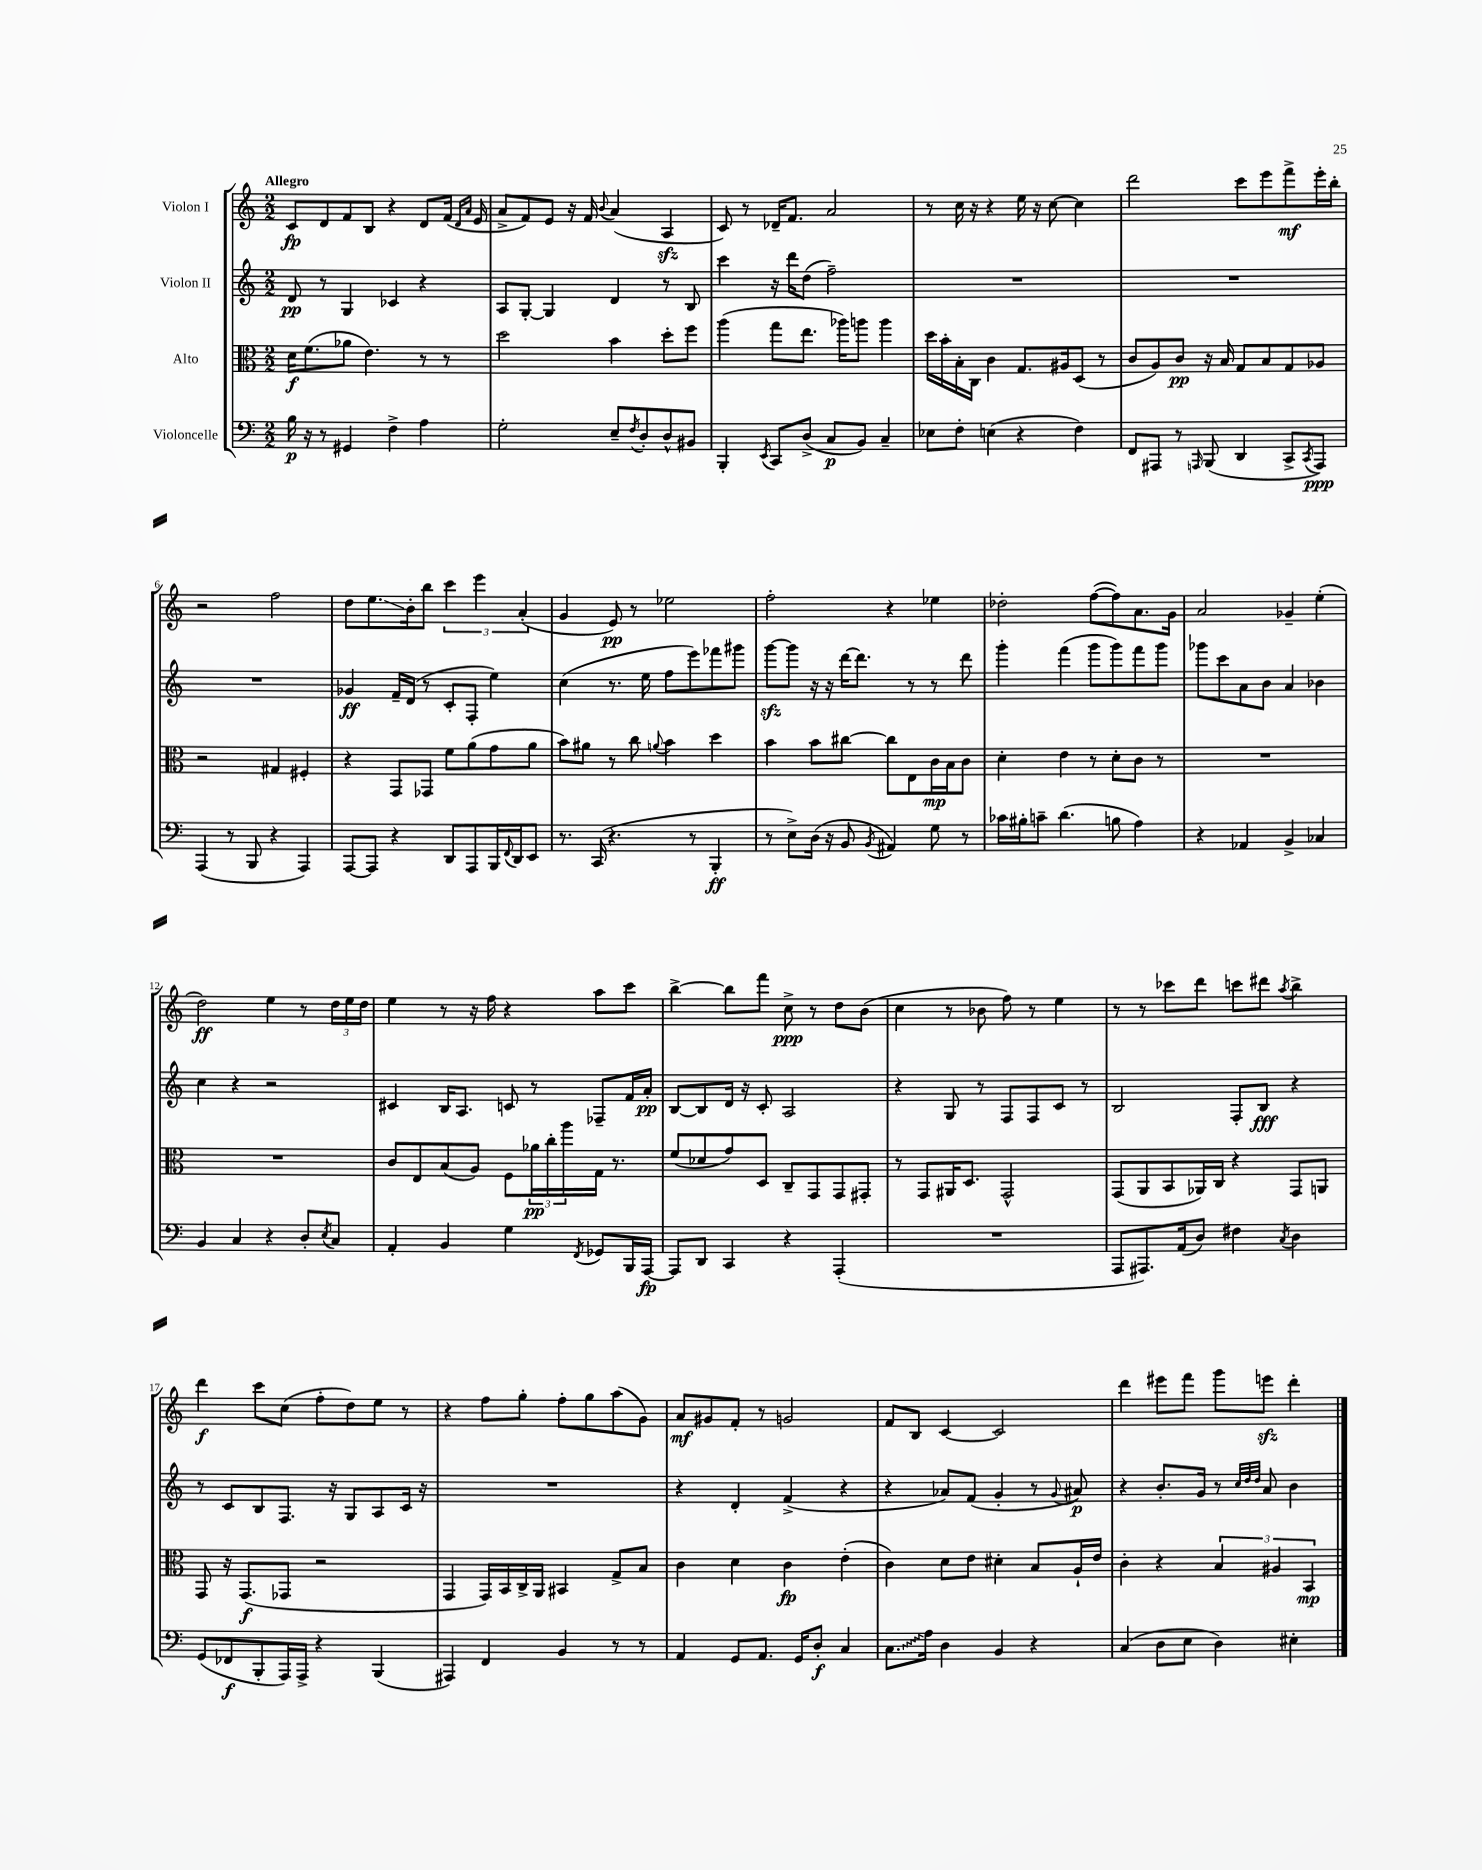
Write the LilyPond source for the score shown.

<<
\new StaffGroup <<
\new Staff = "s0" \with { instrumentName = "Violon I" } {
    \clef treble \key c \major \numericTimeSignature \time 2/2 \tempo "Allegro"
    c'8\fp d'8 f'8 b8 r4 d'8 f'16( \grace { d'16 a'16 } e'16 |
    a'8-> f'8) e'8 r16 f'16 \appoggiatura { b'8 } a'4( a4\sfz |
    c'8) r8 des'16-- f'8. a'2 |
    r8 c''16 r16 r4 e''16 r16 c''8~ c''4 |
    d'''2 c'''8 e'''8 f'''8->\mf e'''16-. b''16-. |
    r2 f''2 |
    d''8 e''8.\glissando b'16-. b''8 \tuplet 3/2 { c'''4 e'''4 a'4-.( } |
    g'4 e'8\pp) r8 ees''2 |
    f''2-. r4 ees''4 |
    des''2-. f''8~( f''8) a'8. g'16 |
    a'2 ges'4-- e''4-.( |
    d''2\ff) e''4 r8 \tuplet 3/2 { d''16 e''16 d''16 } |
    e''4 r8 r16 f''16 r4 a''8 c'''8 |
    b''4~-> b''8 f'''8 c''8->\ppp r8 d''8 b'8( |
    c''4 r8 bes'8 f''8) r8 e''4 |
    r8 r8 ces'''8 d'''8 c'''8 dis'''8 \acciaccatura { a''8 } b''4-> |
    d'''4\f c'''8 c''8( f''8-. d''8) e''8 r8 |
    r4 f''8 g''8-. f''8-. g''8 a''8( g'8) |
    a'8\mf gis'8 f'8-. r8 g'2 |
    f'8 b8 c'4~ c'2 |
    d'''4 eis'''8 f'''8 g'''8 e'''8\sfz d'''4-. \bar "|." |
}
\new Staff = "s1" \with { instrumentName = "Violon II" } {
    \clef treble \key c \major \numericTimeSignature \time 2/2
    d'8\pp r8 g4 ces'4 r4 |
    a8 g8~-. g4 d'4 r8 b8 |
    c'''4 r16 d'''16 d''8( f''2--) |
    R1 |
    R1 |
    R1 |
    ges'4\ff f'16-- d'16( r8 c'8-. f8-. e''4) |
    c''4( r8. e''16 f''8 e'''8) fes'''8 gis'''8 |
    g'''8~\sfz g'''8 r16 r16 d'''16~ d'''8. r8 r8 d'''8 |
    g'''4-. f'''4( g'''8 g'''8) f'''8 g'''8 |
    ges'''8 c'''8 a'8 b'8 a'4 bes'4 |
    c''4 r4 r2 |
    cis'4 b16 a8. c'8 r8 fes8-- f'16 a'16-.\pp |
    b8~ b8 d'16 r16 c'8-. a2 |
    r4 g8 r8 f8 f8 c'8 r8 |
    b2 f8-. b8\fff r4 |
    r8 c'8 b8 f8. r16 g8 a8 c'16 r16 |
    R1 |
    r4 d'4-. f'4->( r4 |
    r4 aes'8) f'8( g'4-. r8 \appoggiatura { g'8 } ais'8\p) |
    r4 b'8.-. g'16 r8 \grace { c''32 d''32 d''32 } a'8 b'4 \bar "|." |
}
\new Staff = "s2" \with { instrumentName = "Alto" } {
    \clef alto \key c \major \numericTimeSignature \time 2/2
    d'16\f f'8.( aes'8 e'4.) r8 r8 |
    d''2 b'4 d''8-. f''8 |
    a''4( g''8 e''8. aes''16) a''8 a''4 |
    d''16 b'16-. b16-. c16 c'4 g8. ais16 d8( r8 |
    c'8 a8) c'8\pp r16 b16 g8 b8 g8 aes8 |
    r2 gis4 fis4-. |
    r4 g,8 ges,8 f'8 a'8( g'8 a'8 |
    b'8) ais'8 r8 c''8 \appoggiatura { a'8 } b'4 d''4 |
    b'4 b'8 cis''8~ cis''8 e8 c'16\mp b16 c'8 |
    d'4-. e'4 r8 d'8-. c'8 r8 |
    R1 |
    R1 |
    c'8 e8 b8( a8) f8 \tuplet 3/2 { aes'16\pp c''16-. a''16 } g16 r8. |
    f'8( des'8 g'8) d8 c8-- g,8 g,8 gis,8-. |
    r8 g,8 ais,16 d8. g,2-^ |
    g,8( a,8 b,8 aes,16) c16 r4 g,8 a,8 |
    g,8 r16 g,8.\f( ges,8 r2 |
    g,4 g,16) b,16 c16-> a,16 bis,4 g8-> b8 |
    c'4 d'4 c'4\fp e'4-.( |
    c'4) d'8 e'8 dis'4-. b8 a16-! e'16 |
    c'4-. r4 \tuplet 3/2 { b4 ais4 b,4\mp } \bar "|." |
}
\new Staff = "s3" \with { instrumentName = "Violoncelle" } {
    \clef bass \key c \major \numericTimeSignature \time 2/2
    b16\p r16 r8 gis,4 f4-> a4 |
    g2-. e8-- \acciaccatura { f8 } d8-. d8-^ bis,8 |
    b,,4-. \acciaccatura { e,8 } c,8 d8->( c8\p b,8) c4-- |
    ees8 f8-. e4( r4 f4) |
    f,8 ais,,8 r8 \grace { a,,16 } b,,8( d,4 c,8-> \acciaccatura { c,8 } a,,8\ppp) |
    a,,4( r8 b,,8 r4 a,,4) |
    a,,8~ a,,8 r4 d,8 a,,8 b,,16 \appoggiatura { f,8 } d,16 e,8 |
    r8. c,16( r4. r8 b,,4-.\ff |
    r8 e8->) d16( r16 b,8 \acciaccatura { b,8 } ais,4) g8 r8 |
    ces'16 bis16-. c'8-- d'4.( b8 a4) |
    r4 aes,4 b,4-> ces4 |
    b,4 c4 r4 d8-. \acciaccatura { e8 } c8 |
    a,4-. b,4 g4 \acciaccatura { f,8 } ges,8 b,,16 a,,16~\fp |
    a,,8 d,8 c,4 r4 a,,4-.( |
    R1 |
    a,,8 ais,,8.) a,16( d8) fis4 \acciaccatura { c8 } d4 |
    g,8( fes,8\f b,,8-. a,,16) a,,16-> r4 b,,4( |
    ais,,4) f,4 b,4 r8 r8 |
    a,4 g,8 a,8. g,16 d8-.\f c4 |
    \once \override Glissando.style = #'zigzag c8.\glissando a16 d4 b,4 r4 |
    c4( d8 e8 d4) eis4-. \bar "|." |
}
>>
>>
